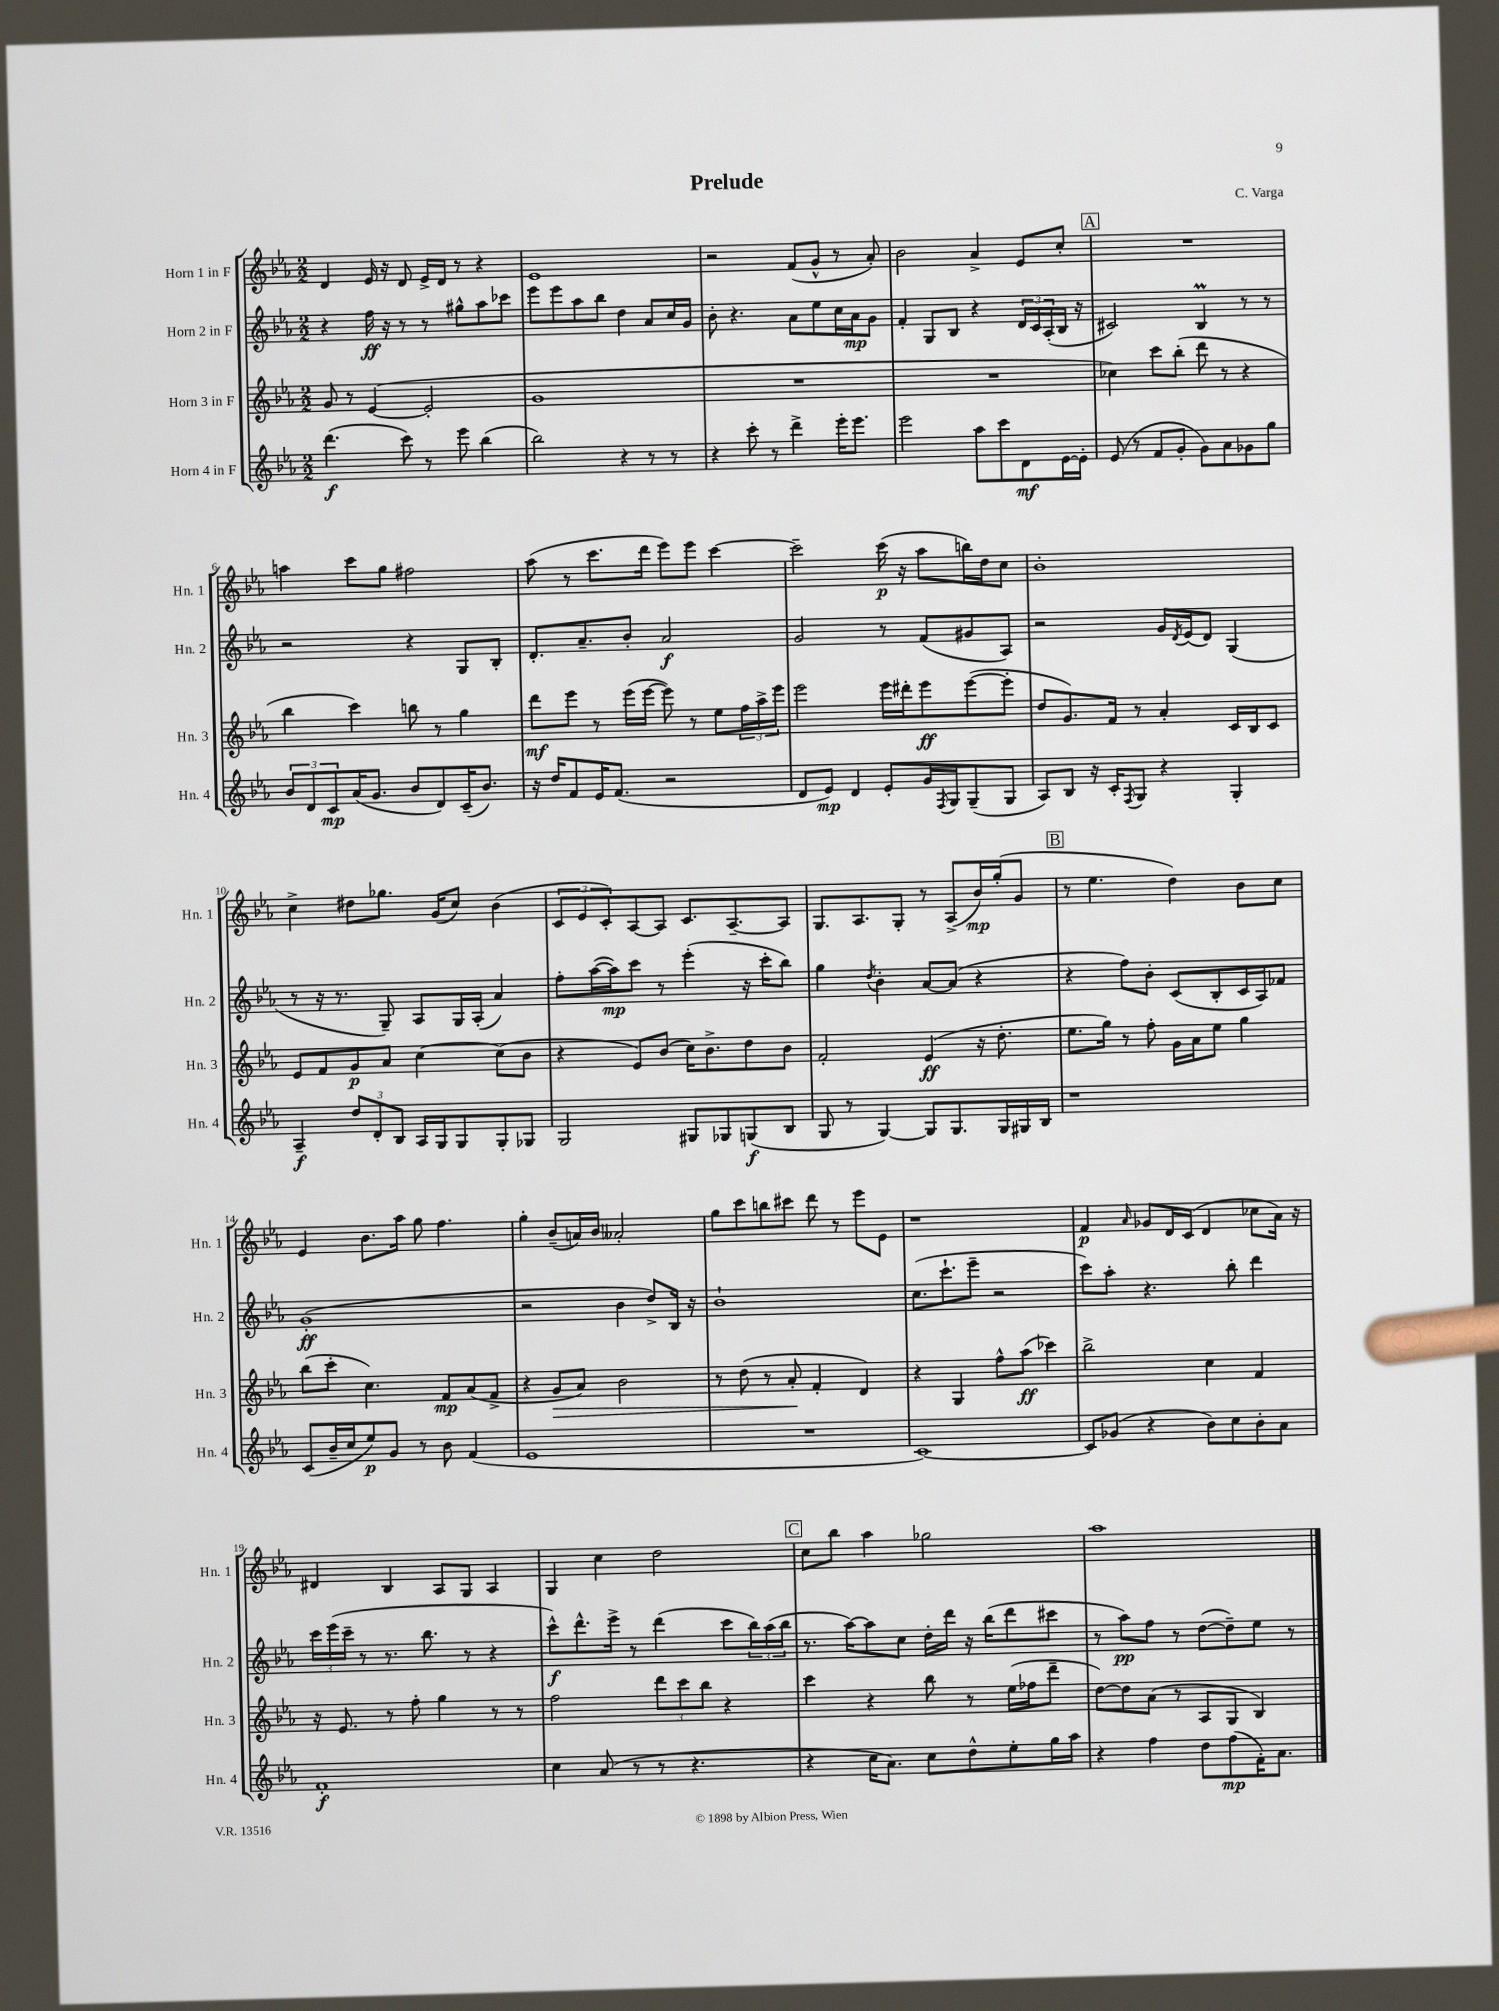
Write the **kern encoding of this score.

**kern	**kern	**kern	**kern
*staff4	*staff3	*staff2	*staff1
*clefG2	*clefG2	*clefG2	*clefG2
*k[b-e-a-]	*k[b-e-a-]	*k[b-e-a-]	*k[b-e-a-]
*M2/2	*M2/2	*M2/2	*M2/2
(4.ddd	8g	4r	4d
.	8r	.	.
.	([4e-	16ff	16e-
.	.	16r	16r
8ccc)	.	8r	8d
8r	2e-']	8r	16e-^
.	.	.	16d
8eee-	.	8gg#^^	8r
(4bb-	.	8aa-	4r
.	.	8ccc-	.
=	=	=	=
2bb-)	1g	8eee-	1e-
.	.	8eee-	.
.	.	8aa-	.
.	.	8bb-	.
4r	.	4dd	.
8r	.	8a-	.
8r	.	16cc	.
.	.	16g	.
=	=	=	=
4r	1r	8b-'	2r
.	.	4.r	.
8ccc'	.	.	.
8r	.	.	.
4ddd^	.	8a-	(8f
.	.	8ee-	8g^^
16eee-'	.	16cc	8r
8.eee-	.	16a-	.
.	.	8g	8a-')
=	=	=	=
2eee-	1r	4f'	2b-
.	.	8G	.
.	.	8B-	.
8aa-	.	4r	4a-^
8ccc	.	.	.
8d	.	24d	8e-
.	.	24c	.
.	.	(24A-'	.
[16e-	.	16B-	8cc'
16e-']	.	16r	.
=	=	=	=
(8e-	4cc-)	2c#)	1r
8r	.	.	.
8f	8ccc	.	.
8g'	(8bb-'	.	.
8g)	8ddd	4B-	.
8a-	8r	.	.
8g-	4r	8r	.
8gg	.	8r	.
=	=	=	=
12b-	4bb-	2r	4aa
12d	.	.	.
12c	.	.	.
(16a-	4ccc)	.	8ccc
8.g	.	.	.
.	.	.	8gg
8b-	8bb	4r	2ff#
8d)	8r	.	.
(16c~	4gg	8G	.
8.b-)	.	.	.
.	.	8B-'	.
=	=	=	=
16r	8ddd	8.d'	(8aa-
16dd	.	.	.
8f	8eee-	.	8r
.	.	8.a-~	.
16e-	8r	.	8.ccc
(8.f	.	.	.
.	(16eee-	8b-'	.
.	[16eee-	.	16ddd
2r	8eee-])	2a-	8eee-)
.	8r	.	8eee-
.	8ee-	.	[4ccc
.	24ff	.	.
.	24aa-^	.	.
.	24eee-	.	.
=	=	=	=
8d	2eee-	2g	2ccc~]
8e-)	.	.	.
4d	.	.	.
8e-'	16eee-	8r	(16ccc
.	16ddd#'	.	16r
16g	8eee-	(8f	8aa-
8qF	.	.	.
16G	.	.	.
(8G~	([8eee-	8g#	16bb)
.	.	.	16dd
8G	8eee-']	8A-)	8cc
=	=	=	=
8A-)	8dd	2r	1b-'
8B-	8.g)	.	.
16r	.	.	.
16c'	16f	.	.
8qF	.	.	.
8G	8r	.	.
4r	4a-'	16g	.
.	.	8qd	.
.	.	(16e-	.
.	.	8d)	.
4G'	16c	(4G	.
.	16B-	.	.
.	8c	.	.
=	=	=	=
4A-~	8e-	8r	4cc^
.	8f	16r	.
.	.	8.r	.
12dd	8g	.	8dd#
12d'	.	.	.
.	8a-	8G~)	8.gg-
12B-	.	.	.
16A-	[4cc	8A-	.
16G	.	.	(16g
8G	.	16G	8cc)
.	.	(16A-'	.
8G'	(8cc]	4a-)	(4b-
8G-	8b-	.	.
=	=	=	=
2G	4r	8ff'	12c
.	.	.	12e-
.	.	([16aa-	.
.	.	.	12c')
.	.	16aa-])	.
.	8e-)	8ccc	[8A-
.	(8b-	8r	8A-]
8G#	16cc)	(4eee-'	8.c
.	8.b-^	.	.
8G-	.	.	.
.	.	.	[8.A-~
(8G	8dd	16r	.
.	.	16ccc'	.
8B-	8b-	8bb-)	8A-]
=	=	=	=
8G	2f'	4gg	8.G
8r	.	.	.
.	.	.	8.A-
.	.	8qdd	.
[4G)	.	4b-'	.
.	.	.	8G'
8G]	(4e-	[8a-	8r
8.G	.	(8a-]	(8A-^
.	16r	4r	16b-)
16G	8.dd'	.	(16gg'
16G#	.	.	8g
16B-	.	.	.
=	=	=	=
1r	8.ee-	4r	8r
.	.	.	4.ee-
.	16gg)	.	.
.	8r	8ff)	.
.	8ff'	8b-'	.
.	16g	(8c	4dd)
.	16a-	.	.
.	8ee-	8B-'	.
.	4gg	16c	8b-
.	.	16A-)	.
.	.	8f-	8cc
=	=	=	=
(8c	(8bb-	(1g'	4e-
16b-~	8ccc'	.	.
16cc	.	.	.
8ee-)	4.cc)	.	8.b-
8g	.	.	.
.	.	.	16aa-
8r	.	.	8gg
8b-	8f	.	4.ff
(4f	(8a-	.	.
.	8f^	.	.
=	=	=	=
1e-	4r	2r	4gg'
.	8g	.	(8b-~
.	8a-)	.	16a)
.	.	.	16b-
.	2b-	4b-	2a--'
.	.	8dd^)	.
.	.	16B-	.
.	.	16r	.
=	=	=	=
1r	8r	1b-`	8gg
.	(8dd	.	8ccc
.	8r	.	8bb
.	8a-'	.	8ccc#
.	4f'	.	8ddd
.	.	.	8r
.	4d)	.	8eee-
.	.	.	8e-
=	=	=	=
[1c)	4r	(8.cc	1r
.	.	8.ccc`	.
.	4G	.	.
.	.	8eee-~	.
.	8ff^^	2r	.
.	(8aa-	.	.
.	4ccc-)	.	.
=	=	=	=
8c]	2bb-^	8ccc)	4f
(8g-	.	8aa-'	.
.	.	.	16qqa-
4r	.	4.r	8g-
.	.	.	16d
.	.	.	(16c
8b-)	4cc	.	4d
8cc	.	8bb-'	.
8b-'	4f	4ddd	8cc-
8a-	.	.	16a-)
.	.	.	16r
=	=	=	=
1f'	16r	24ccc	4d#
.	.	(24eee-	.
.	8.e-	.	.
.	.	24ccc~	.
.	.	8r	.
.	8r	8.r	4B-
.	8ff'	.	.
.	.	8.bb-	.
.	4gg	.	8A-
.	.	8r	8G
.	8r	4r	4A-
.	8r	.	.
=	=	=	=
4cc	2ff	8ccc^^)	4G
.	.	8.ddd^^	.
(8a-	.	.	4cc
.	.	16eee-^	.
8r	.	8r	.
8r	12ddd	(4ddd	2dd
.	12ccc	.	.
4.r	.	.	.
.	12bb-	.	.
.	4r	8ccc	.
.	.	24bb-)	.
.	.	(24aa-	.
.	.	24bb-	.
=	=	=	=
4r	4ccc	8.r	8cc
.	.	.	8bb-
.	.	[16aa-)	.
16cc	4r	8aa-]	4aa-
8.a-)	.	.	.
.	.	8cc	.
8cc	8bb-	16dd'	2gg-
.	.	16ddd	.
8dd^^	8r	16r	.
.	.	(16bb-	.
8ee-'	(16ee-	8ddd	.
.	16ff-	.	.
16gg	8ddd~	8ccc#	.
16aa-	.	.	.
=	=	=	=
4r	[8dd)	8r	1aa-
.	8dd]	8aa-)	.
4ff	(8a-	8ff	.
.	8r	8r	.
8dd	8A-	([8dd	.
(8ff	8G	8dd~])	.
16f')	4B-)	8ee-	.
8.a-	.	.	.
.	.	8r	.
==	==	==	==
*-	*-	*-	*-
